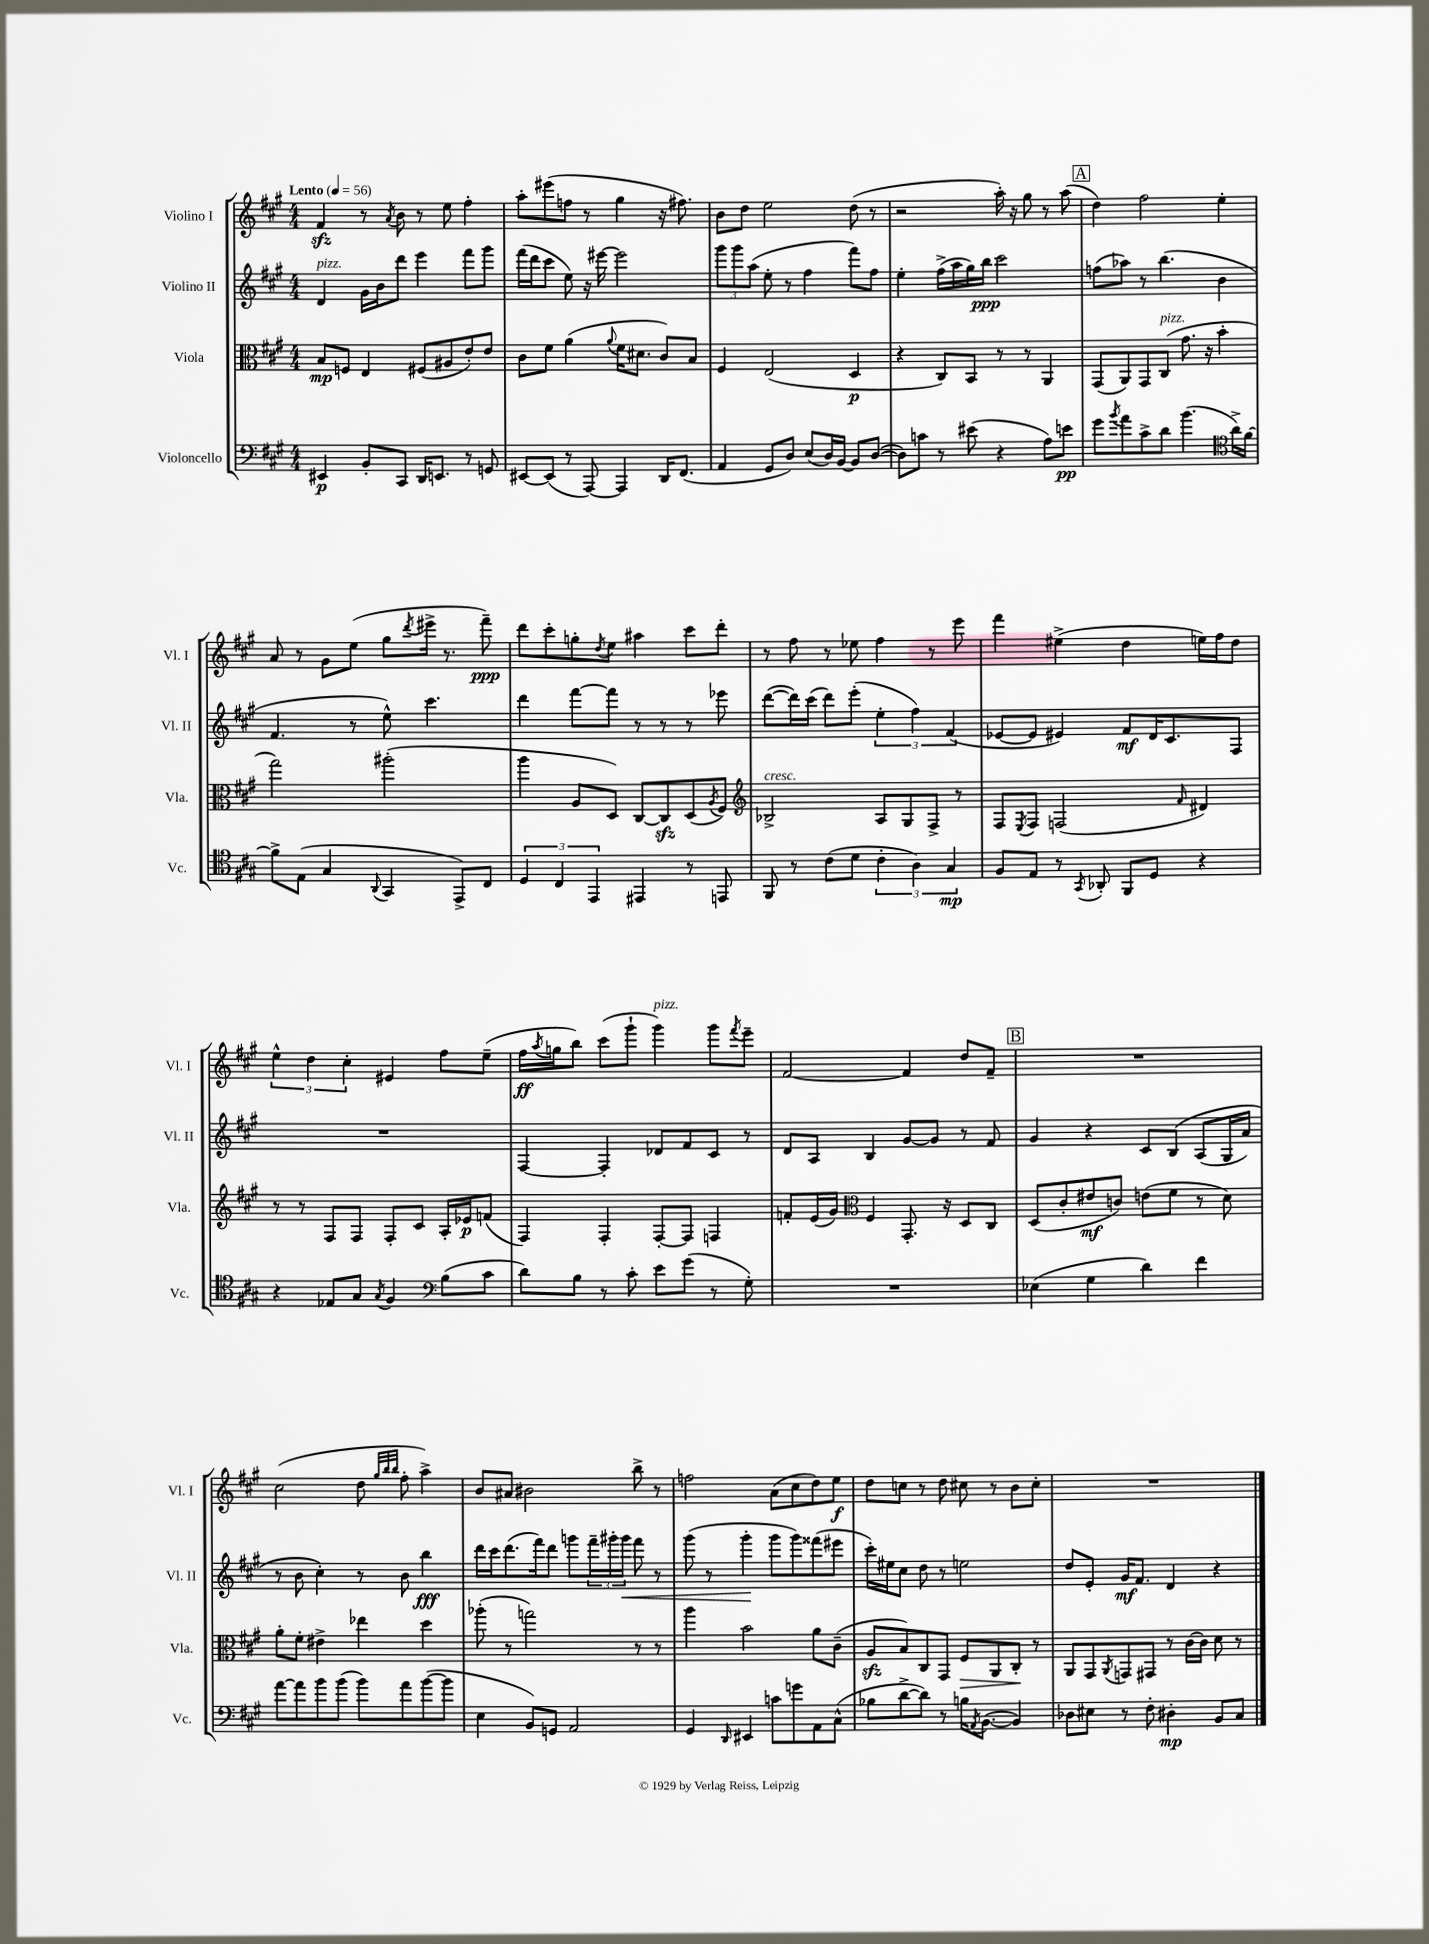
<<
\new StaffGroup <<
\new Staff = "s0" \with { instrumentName = "Violino I" shortInstrumentName = "Vl. I" } {
    \clef treble \key a \major \numericTimeSignature \time 4/4 \tempo "Lento" 4 = 56
    fis'4\sfz r8 \acciaccatura { a'8 } b'8 r8 e''8 fis''4-. |
    a''8-. eis'''8( f''8 r8 gis''4 r16 fis''8.) |
    b'8 d''8 e''2 d''8( r8 |
    r2 a''16-.) r16 gis''8 r8 a''8( |
    \mark \markup { \box "A" } d''4) fis''2 e''4-. |
    a'8 r8 gis'8 e''8( gis''8 \acciaccatura { d'''8 } eis'''16-> r8. fis'''8--\ppp) |
    d'''8 cis'''8-. g''8-. \acciaccatura { d''8 } e''8 ais''4 cis'''8 d'''8-. |
    r8 fis''8 r8 ees''8 fis''4 r8 e'''8 |
    fis'''4 eis''4->( d''4 e''16) fis''16 d''8 |
    \tuplet 3/2 { e''4-^ d''4 cis''4-. } eis'4 fis''8 e''8--( |
    fis''16\ff \acciaccatura { a''8 } g''16 b''8) cis'''8( gis'''8-! gis'''4^\markup { \italic "pizz." }) gis'''8 \acciaccatura { fis'''8 } e'''8-- |
    fis'2~ fis'4 d''8 fis'8-- |
    \mark \markup { \box "B" } R1 |
    cis''2( d''8 \grace { gis''32 b''32 b''32 } fis''8-. a''4->) |
    b'8 ais'8 bis'2 b''8-> r8 |
    f''2 a'8( cis''8 d''8) e''8\f |
    d''8 c''8 r8 d''8 cis''8 r8 b'8 cis''8-. |
    R1 \bar "|." |
}
\new Staff = "s1" \with { instrumentName = "Violino II" shortInstrumentName = "Vl. II" } {
    \clef treble \key a \major \numericTimeSignature \time 4/4
    d'4^\markup { \italic "pizz." } gis'16 b'16 d'''8 e'''4 fis'''8 gis'''8 |
    fis'''16( d'''16 cis'''8 e''8) r16 eis'''16~ eis'''2 |
    \tuplet 3/2 { gis'''8 gis'''8 a''8( } e''8-. r8 fis''4 fis'''8) fis''8 |
    e''4-. fis''16->( a''16 gis''16) b''16\ppp cis'''2 |
    \mark \markup { \box "A" } f''8( aes''8) r8 b''4.( b'4 |
    fis'4. r8 e''8-^) cis'''4. |
    d'''4 fis'''8~ fis'''8 r8 r8 r8 ees'''8 |
    d'''8~( d'''16) cis'''16( d'''8) e'''8-.( \tuplet 3/2 { e''4-. fis''4) fis'4( } |
    ees'8~ ees'8 eis'4) fis'8\mf d'16 cis'8. fis8 |
    R1 |
    fis4~ fis4-. des'8 fis'8 cis'8 r8 |
    d'8 a8 b4 gis'8~ gis'8 r8 fis'8 |
    \mark \markup { \box "B" } gis'4 r4 cis'8 b8\( a8( gis16 a'16) |
    r8 b'8 cis''4-.\) r8 b'8 b''4\fff |
    d'''16 cis'''16 d'''8.( fis'''16) d'''8 g'''8 \tuplet 3/2 { fis'''16-- gis'''16-. gis'''16\< } fis'''8 r8 |
    gis'''8( r8 gis'''4-.\! gis'''8 gis'''8) fisis'''8( eis'''8 |
    cis'''16-.) eis''16 cis''8 d''8 r8 e''2 |
    d''8 e'8-. gis'16\mf fis'8. d'4 r4 \bar "|." |
}
\new Staff = "s2" \with { instrumentName = "Viola" shortInstrumentName = "Vla." } {
    \clef alto \key a \major \numericTimeSignature \time 4/4
    b8\mp f8 e4 fis8( ais8 e'8-.) e'8 |
    cis'8 fis'8 a'4( \appoggiatura { a'8 } fis'16 dis'8. cis'8) b8 |
    fis4 e2( d4\p |
    r4 cis8) b,8 r8 r8 a,4 |
    \mark \markup { \box "A" } gis,8( a,8) gis,8 cis8^\markup { \italic "pizz." }( gis'8. r16 b'4-. |
    gis''2) ais''2-.( |
    a''4 a8 d8) cis8~ cis8\sfz d8( \acciaccatura { a8 } fis8) |
    \clef treble bes2->^\markup { \italic "cresc." } a8 gis8 fis8-> r8 |
    fis8 \acciaccatura { e8 } fis8 f2( \grace { fis'16 } dis'4) |
    r8 r8 fis8 fis8 fis8-. cis'8 a16-. ees'16\p f'8( |
    fis4) fis4-. fis8~-. fis8 f4 |
    f'8-. e'16( gis'16) \clef alto fis4 gis,8.-. r16 d8 cis8 |
    \mark \markup { \box "B" } d8( cis'8-. eis'8\mf c'8) e'8( fis'8 r8 d'8) |
    a'8-. fis'8-. eis'4-> ees''4 d''4 |
    aes''8-.( r8 g''2) r8 r8 |
    a''4 b'2 a'8 cis'8--( |
    a8\sfz b8) cis8 gis,8 fis8\> a,8 cis8-.\! r8 |
    a,8 gis,8 \acciaccatura { a,8 } g,8 gis,8 r8 cis'16~ cis'16 d'8 r8 \bar "|." |
}
\new Staff = "s3" \with { instrumentName = "Violoncello" shortInstrumentName = "Vc." } {
    \clef bass \key a \major \numericTimeSignature \time 4/4
    eis,4\p b,8-. cis,8 d,16 e,8. r8 g,8 |
    eis,8~ eis,8( r8 a,,8~) a,,4 d,16 fis,8.( |
    a,4 gis,8 d8) e8( d16) b,16~ b,8 d8~( |
    d8) c'8 r8 eis'8( r4 a8) e'8\pp |
    \mark \markup { \box "A" } gis'8 \acciaccatura { b'8 } a'8 cis'8-> d'8 b'4.( \clef tenor a'16->) fis'16~ |
    fis'8-> e8( gis4 \appoggiatura { a,8 } gis,4 e,8->) cis8 |
    \tuplet 3/2 { d4 cis4 e,4 } eis,4 r8 e,8 |
    fis,8 r8 cis'8( d'8 \tuplet 3/2 { cis'4-. a4) gis4\mp } |
    fis8 e8 r8 \acciaccatura { gis,8 } aes,8-. fis,8 d8 r4 |
    r4 ees8 gis8 \acciaccatura { gis8 } fis4 \clef bass b8( cis'8 |
    d'8) b8 r8 cis'8-. e'8 gis'8( r8 gis8-.) |
    R1 |
    \mark \markup { \box "B" } ees4( gis4 d'4) fis'4 |
    a'8~ a'8 b'8 b'8( b'8) a'8 b'8~( b'8 |
    e4 b,8) g,8 a,2 |
    gis,4 \grace { d,16 } eis,4 c'8 g'8 a,8 cis8-^( |
    bes8 d'8~-> d'8) r8 b16 \acciaccatura { a,8 } b,8.~( b,4) |
    des8 eis8 r8 fis8-. dis4-.\mp b,8 cis8 \bar "|." |
}
>>
>>
\layout { \context { \Score \remove "Bar_number_engraver" } }
